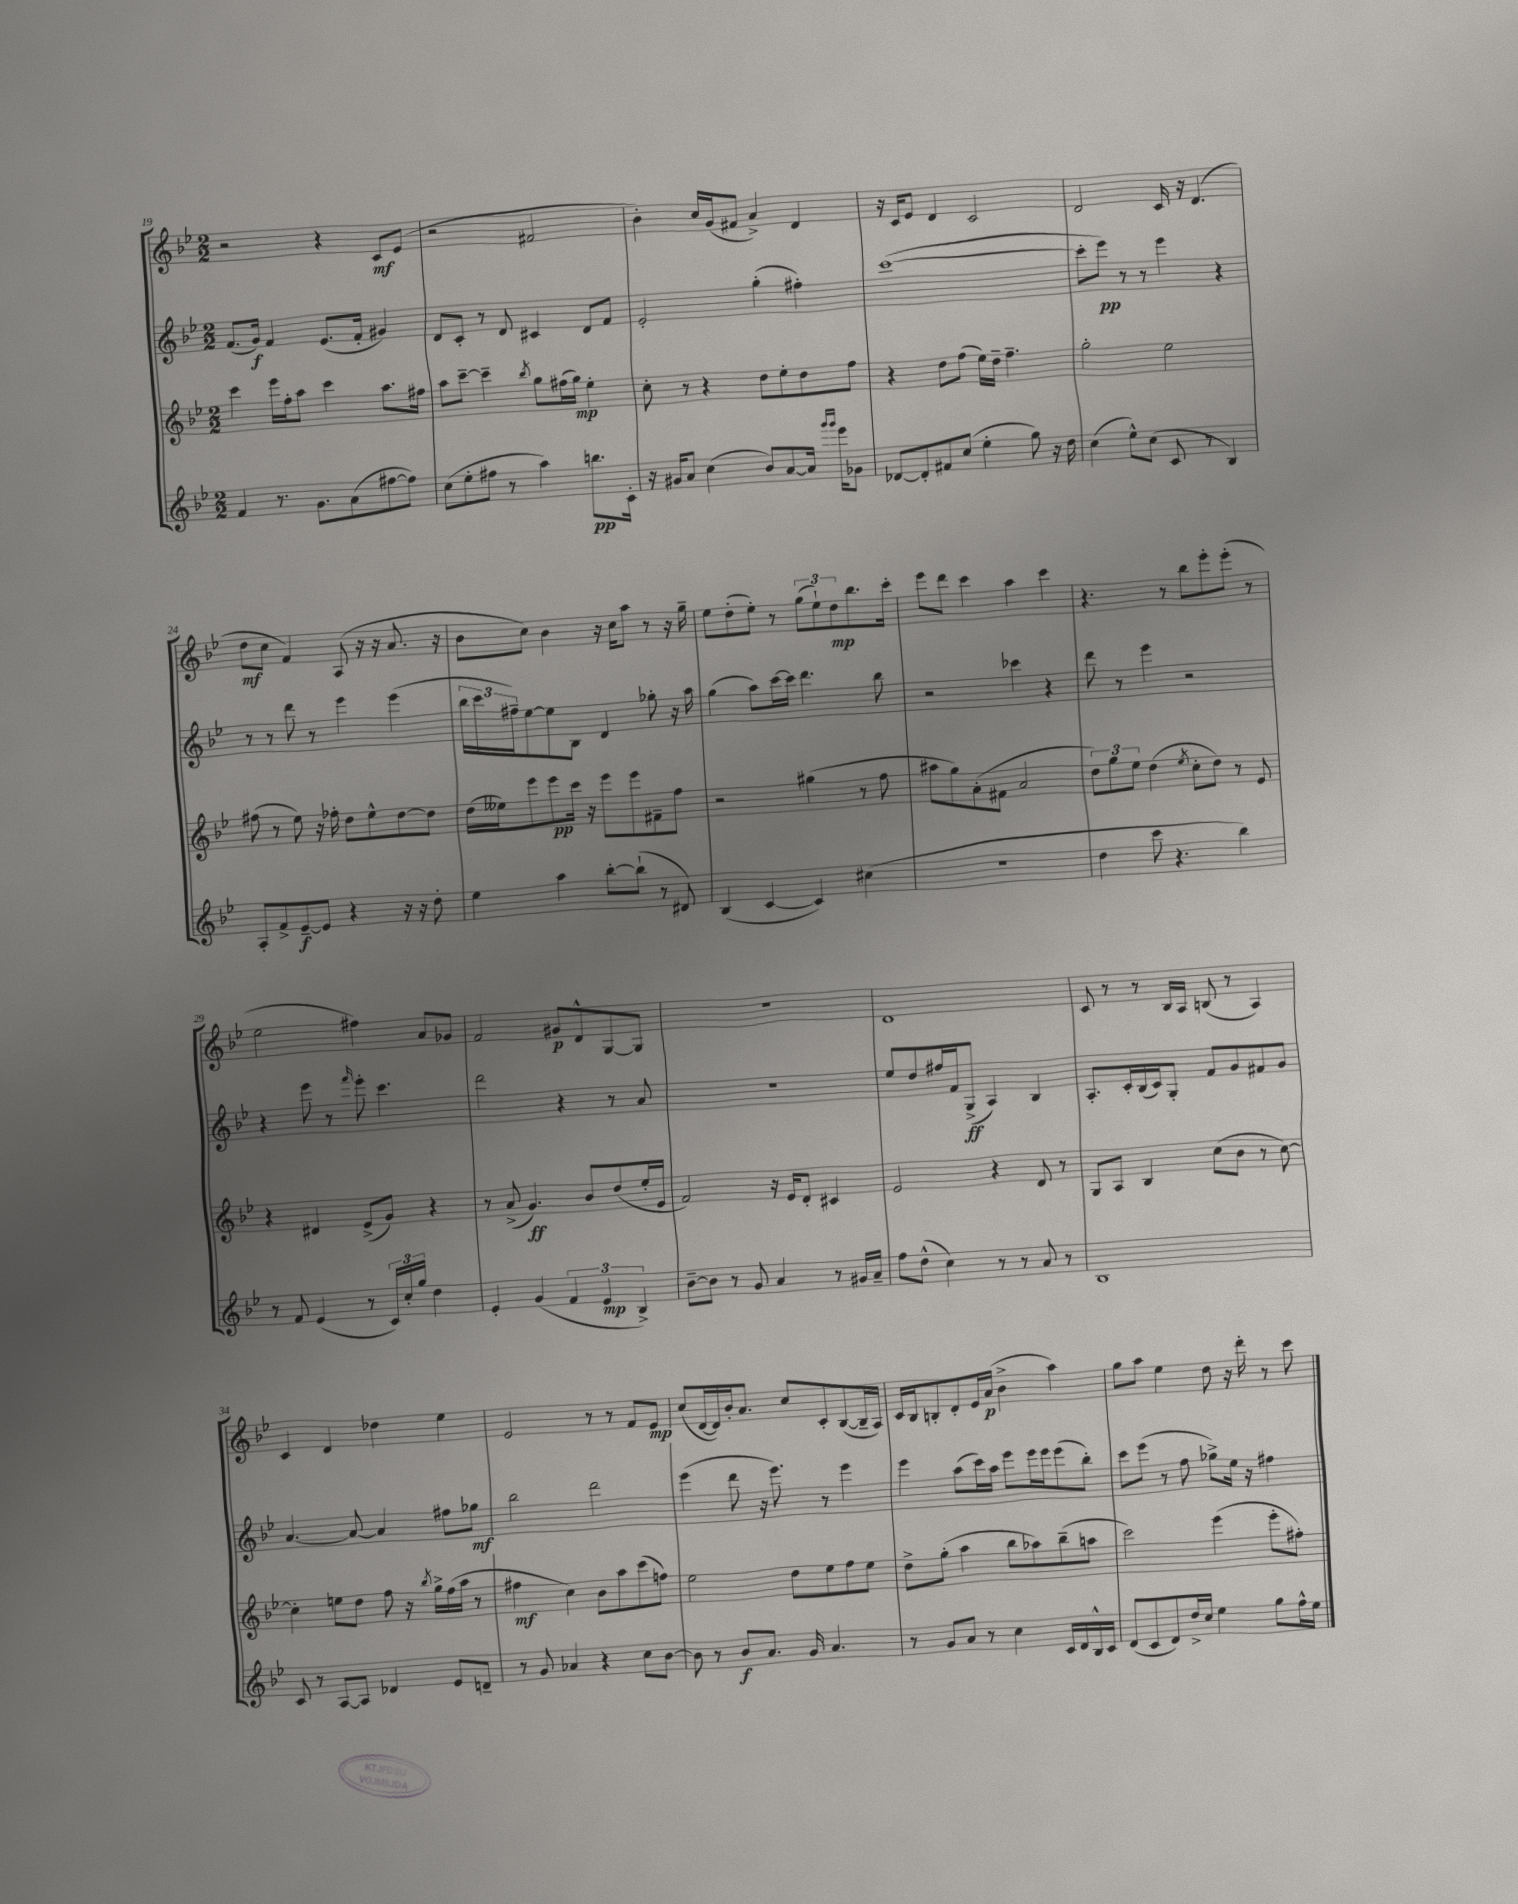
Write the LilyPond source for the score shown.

<<
\new StaffGroup <<
\new Staff = "s0" {
    \clef treble \key bes \major \numericTimeSignature \time 2/2
    r2 r4 c'8\mf ees'8( |
    r2 fis'2 |
    bes'4-.) c''16 g'16( fis'8 a'4->) d'4 |
    r16 c'16 ees'8 d'4 c'2 |
    d'2 c'16 r16 d'4.( |
    d''8\mf c''8 f'4) a8( r16 r16 a'8. r16 |
    bes'8 c''8) bes'4 r16 c''16 a''8 r8 r16 g''16-- |
    ees''8 d''8-.( ees''8-.) r8 \tuplet 3/2 { g''8( ees''8-!) d''8\mp } bes''8. c'''16-. |
    ees'''8 d'''8 c'''4 a''4 c'''4 |
    r4. r8 bes''8 ees'''8-. ees'''8-.( r8 |
    ees''2 fis''4) a'8 ges'8 |
    f'2 gis'8\p d'8-^ g8~ g8 |
    R1 |
    d'1 |
    c'8 r8 r8 bes16 a16 b8( r8 a4) |
    c'4 d'4 des''4 ees''4 |
    ees'2 r8 r8 f'8 ees'8\mp |
    c''8( d'16~ d'16) bes'16-. a'8. c''8 c'8-. bes8~( bes16-- a16) |
    c'16 bes16 b8-. d'8-. ees'16 a'16\p( bes'4-> a''4) |
    g''8 a''8 ees''4 d''8 r16 d'''16-. r8 c'''8 \bar "|." |
}
\new Staff = "s1" {
    \clef treble \key bes \major \numericTimeSignature \time 2/2
    f'8.( g'16\f) f'4 ees'8.( f'16-. gis'4) |
    d'8 c'8-. r8 d'8 cis'4 d'8 f'8 |
    ees'2-. g''4-.( fis''4-.) |
    c'''1~( |
    c'''8-. ees'''8\pp) r8 r8 ees'''4 r4 |
    r8 r8 d'''8 r8 ees'''4 ees'''4( |
    \tuplet 3/2 { bes''16 c'''16 fis''16--) } ees''8~ ees''8 bes8 d'4 ges''8-. r16 a''16 |
    g''4( a''8) c'''16~ c'''16 d'''4. bes''8 |
    r2 ces'''4 r4 |
    d'''8 r8 ees'''4 r2 |
    r4 ees'''8 r8 \grace { f'''16 } ees'''8-. c'''4. |
    d'''2 r4 r8 a'8 |
    R1 |
    ees''8 d''8 fis''16 f'16 g8->\ff( a4) bes4 |
    a8.-. c'16-. bes16( c'16) g8-. f'8 g'8 fis'8 g'8 |
    a'4.~ a'8~ a'4 fis''8 ges''8\mf |
    bes''2 d'''2 |
    ees'''4( d'''8 r16 ees'''8.) r8 ees'''4 |
    ees'''4 a''8( c'''16) a''16 ees'''8 ees'''16 ees'''16 ees'''8( bes''8-.) |
    c'''8 ees'''8( r8 f''8 ges''8->) ees''16 r16 fis''4 \bar "|." |
}
\new Staff = "s2" {
    \clef treble \key bes \major \numericTimeSignature \time 2/2
    c'''4 ees'''16 f''16-. a''8 c'''4 a''8. fis''16 |
    a''8 c'''8~-- c'''4-- \acciaccatura { bes''8 } g''8 fis''16( g''16\mp) ees''4-. |
    c''8-. r8 r4 d''8 ees''8-. d''8 f''8 |
    r4 d''8 f''8( ees''16) d''16-- f''4.-- |
    g''2-. ees''2 |
    fis''8( r8 ees''8) r16 fes''16-. d''8 ees''8-^ d''8~ d''8 |
    d''16( eeses''16) ees'''8 ees'''8\pp c'''16 r16 ees'''8 ees'''8 fis'8-- f''8 |
    r2 gis''4( r8 f''8 |
    ais''8 g''8) a'8-.( fis'8 a'2 |
    \tuplet 3/2 { d''8) g''8 ees''8 } d''4( \acciaccatura { ees''8 } c''8-. d''8) r8 ees'8 |
    r4 dis'4 ees'8->( g'8) r4 |
    r8 a'8->( g'4.\ff) bes'8 d''8( ees''16-. ees'16 |
    f'2) r16 ees'16 d'8-. cis'4 |
    ees'2 r4 d'8 r8 |
    g8 a8 bes4 c''8( bes'8 r8 c''8~) |
    c''4-. e''8 d''8 f''8 r16 \acciaccatura { bes''8 } g''16-> f''16( a''16 r8 |
    fis''4\mf c''4) bes'8 a''8 c'''8( f''8) |
    ees''2 d''8 ees''8 f''8 ees''8 |
    d''8-> g''8-.( a''4 bes''8 aes''8) bes''8--( a''8 |
    c'''2) ees'''4( ees'''8-. fis''8-.) \bar "|." |
}
\new Staff = "s3" {
    \clef treble \key bes \major \numericTimeSignature \time 2/2
    f'4 r8. g'8. a'8( fis''8~ fis''8) |
    c''8( ees''8-. fis''8 r8 a''4) b''8.\pp c'16-. |
    r16 gis'16 a'8 c''4( bes'8) a'8~ a'16 \grace { g'''16 g'''16 } ees'''16 ges'8 |
    des'8~ des'8-. fis'8 c''8( ees''4-. g''8) r16 d''16 |
    c''4( ees''8-^) c''8( c'8 r8 bes4) |
    a8-. f'8-> ees'8~--\f ees'8 r4 r16 r16 d''8-. |
    ees''4 a''4 bes''8~-. bes''8-!( r8 dis'8) |
    bes4( c'4~ c'4) cis''4( |
    R1 |
    d''4 c'''8 r4. bes''4) |
    r8 f'8 ees'4( r8 \tuplet 3/2 { c'16) c''16-. g''16 } d''4 |
    ees'4-. g'4( \tuplet 3/2 { f'4 ees'4\mp bes4->) } |
    bes'8~-- bes'8 r8 g'8 a'4 r8 gis'16 a'16-- |
    f''8 d''8-^( c''4) r8 r8 a'8 r8 |
    bes1 |
    c'8 r8 a8~ a8 des'4 ees'8 d'8-- |
    r8 g'8 aes'4 r4 c''8 bes'8~ |
    bes'8 r8 bes'8\f a'8. g'16 a'4. |
    r8 g'8 a'8 r8 c''4 c'16 d'16 bes16-^ c'16 |
    d'8( c'8 d'8) d''16-> c''16 ees''4 g''8 f''16-^ ees''16 \bar "|." |
}
>>
>>
\layout { \context { \Score currentBarNumber = #19 } }
